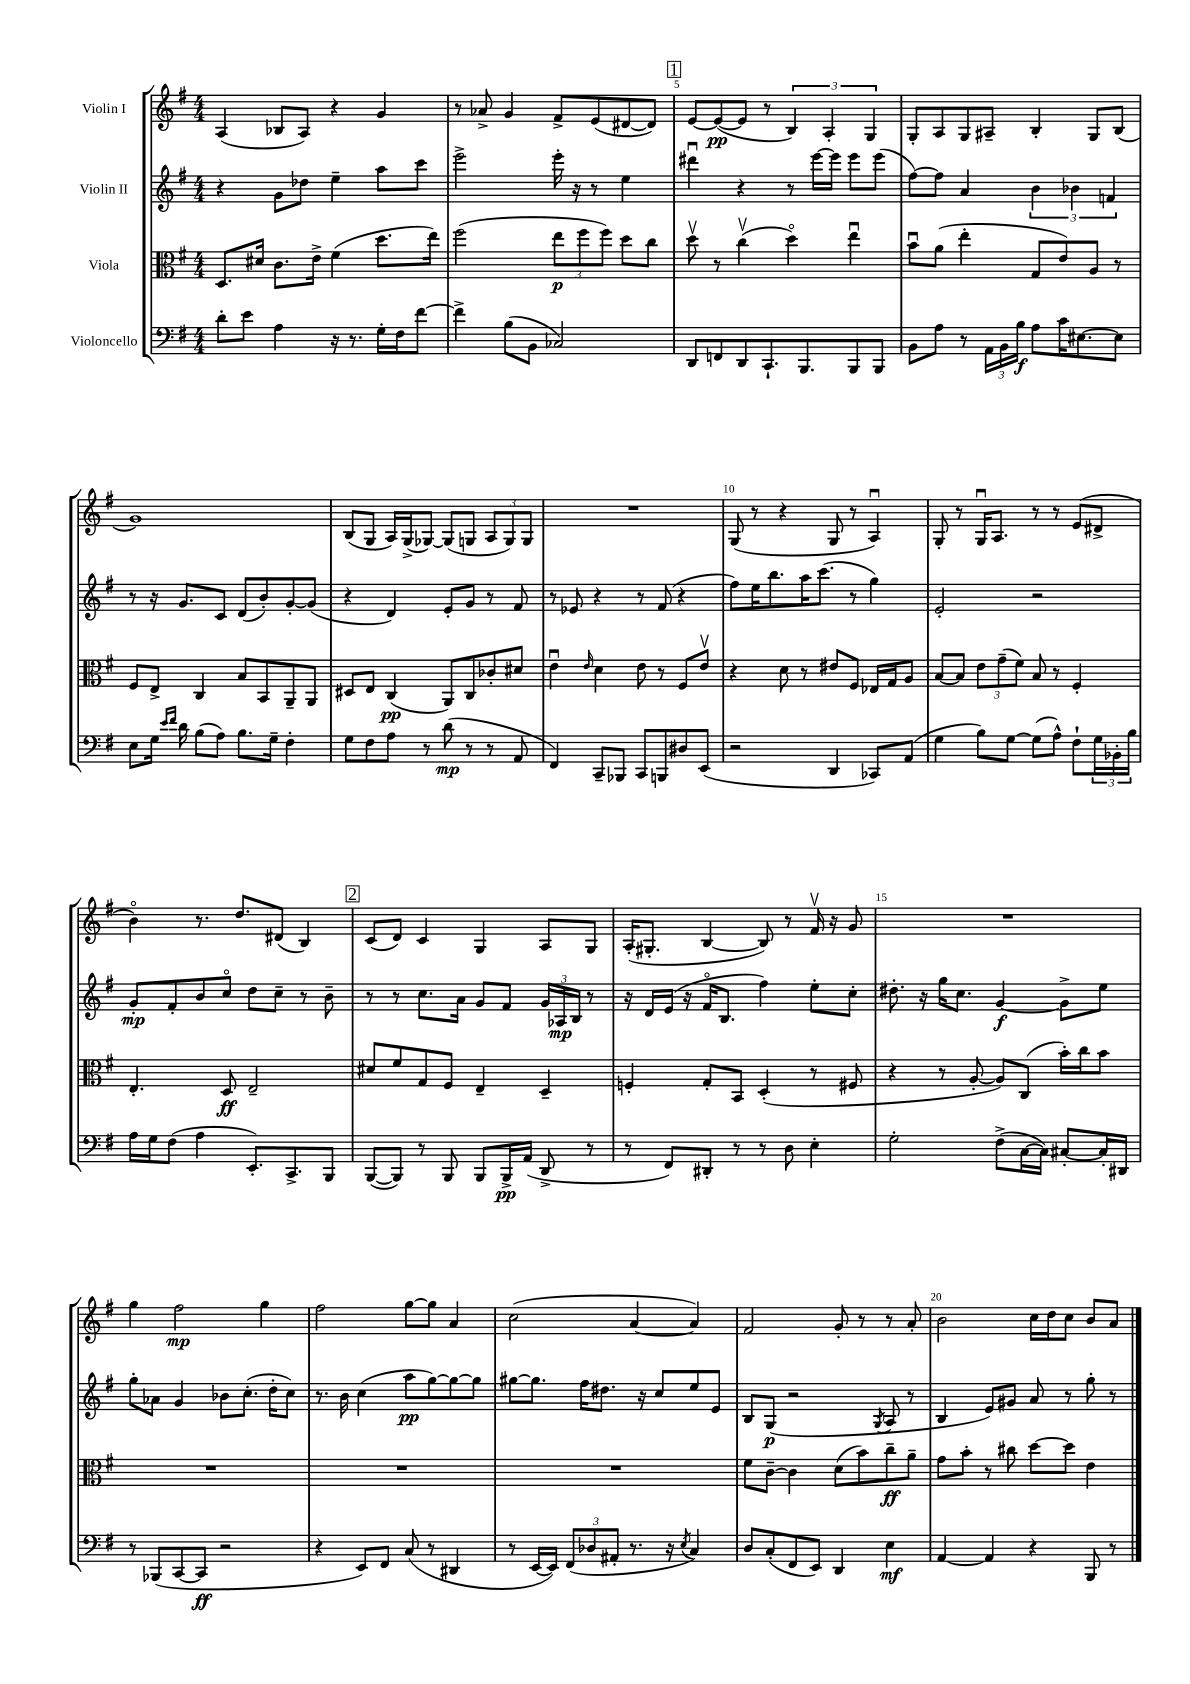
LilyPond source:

<<
\new StaffGroup <<
\new Staff = "s0" \with { instrumentName = "Violin I" } {
    \clef treble \key g \major \numericTimeSignature \time 4/4
    a4( bes8 a8) r4 g'4 |
    r8 aes'8-> g'4 fis'8-> e'8( dis'8~ dis'8) |
    \mark \markup { \box "1" } e'8~ e'8~\pp( e'8 r8 \tuplet 3/2 { b4) a4-. g4 } |
    g8-. a8 g8 ais8-- b4-. g8 b8( |
    g'1) |
    b8( g8 a16) g16->( ges8~) ges8( g8 \tuplet 3/2 { a8 g8) g8 } |
    R1 |
    g8( r8 r4 g8 r8 a4\downbow) |
    g8-. r8 g16\downbow a8. r8 r8 e'8( dis'8-> |
    b'4\flageolet) r8. d''8. dis'8( b4) |
    \mark \markup { \box "2" } c'8( d'8) c'4 g4 a8 g8 |
    a16-.( gis8.-. b4~ b8) r8 fis'16\upbow r16 g'8 |
    R1 |
    g''4 fis''2\mp g''4 |
    fis''2 g''8~ g''8 a'4 |
    c''2( a'4~ a'4) |
    fis'2 g'8-. r8 r8 a'8-. |
    b'2 c''16 d''16 c''8 b'8 a'8 \bar "|." |
}
\new Staff = "s1" \with { instrumentName = "Violin II" } {
    \clef treble \key g \major \numericTimeSignature \time 4/4
    r4 g'8 des''8 e''4-- a''8 c'''8 |
    e'''2-> e'''16-. r16 r8 e''4 |
    \mark \markup { \box "1" } dis'''4\downbow r4 r8 e'''16~ e'''16 e'''8 e'''8( |
    fis''8~) fis''8 a'4 \tuplet 3/2 { b'4 bes'4 f'4 } |
    r8 r16 g'8. c'8 d'8( b'8-.) g'8~-. g'8( |
    r4 d'4) e'8-. g'8 r8 fis'8 |
    r8 ees'8 r4 r8 fis'8( r4 |
    fis''8) e''16 b''8. a''16 c'''8.( r8 g''4) |
    e'2-. r2 |
    g'8-.\mp fis'8-. b'8 c''8\flageolet d''8 c''8-- r8 b'8-- |
    \mark \markup { \box "2" } r8 r8 c''8. a'16 g'8 fis'8 \tuplet 3/2 { g'16 aes16\mp b16 } r8 |
    r16 d'16 e'16( r16 fis'16\flageolet b8. fis''4) e''8-. c''8-. |
    dis''8.-. r16 g''16 c''8. g'4~\f g'8-> e''8 |
    g''8-. aes'8 g'4 bes'8 c''8.-.( d''16-. c''8) |
    r8. b'16 c''4( a''8\pp g''8~) g''8~ g''8 |
    gis''8~ gis''8. fis''16 dis''8. r16 c''8 e''8 e'8 |
    b8 g8\p( r2 \acciaccatura { g8 } a8 r8 |
    b4 e'8) gis'8 a'8 r8 g''8-. r8 \bar "|." |
}
\new Staff = "s2" \with { instrumentName = "Viola" } {
    \clef alto \key g \major \numericTimeSignature \time 4/4
    d8. dis'16 c'8. e'16-> fis'4( d''8. e''16) |
    fis''2( \tuplet 3/2 { e''8\p fis''8 fis''8) } d''8 c''8 |
    \mark \markup { \box "1" } d''8\upbow r8 c''4\upbow( d''4\flageolet) e''4\downbow |
    b'8\downbow a'8( e''4-. g8 e'8) a8 r8 |
    fis8 e8-> c4 b8 b,8 a,8-- a,8 |
    dis8 e8 c4\pp( a,8) c8 ces'8-. dis'8 |
    e'4\downbow \grace { e'16 } d'4 e'8 r8 fis8 e'8\upbow |
    r4 d'8 r8 eis'8 fis8 ees16 g16 a8 |
    b8~ b8 \tuplet 3/2 { e'8 g'8--( fis'8) } b8 r8 fis4-. |
    e4.-. d8\ff e2-- |
    \mark \markup { \box "2" } dis'8 fis'8 g8 fis8 e4-- d4-- |
    f4-. g8-. b,8 d4-.( r8 fis8 |
    r4 r8 a8~-. a8) c8( b'16-.) c''16 b'8 |
    R1 |
    R1 |
    R1 |
    fis'8 c'8~-- c'4 d'8( b'8) c''8--\ff a'8-- |
    g'8 b'8-. r8 cis''8 d''8~ d''8 e'4 \bar "|." |
}
\new Staff = "s3" \with { instrumentName = "Violoncello" } {
    \clef bass \key g \major \numericTimeSignature \time 4/4
    d'8-. e'8 a4 r16 r8. g16-. fis16 fis'8~ |
    fis'4-> b8( b,8 ces2) |
    \mark \markup { \box "1" } d,8 f,8 d,8 c,8.-! b,,8. b,,8 b,,8 |
    b,8 a8 r8 \tuplet 3/2 { a,16 b,16 b16\f } a8 c'16 eis8.~ eis8 |
    e8 g16 \grace { e'16 fis'16 } d'16 b8( a8) b8. g16-- fis4-. |
    g8 fis8 a8 r8 d'8\mp( r8 r8 a,8 |
    fis,4) c,8-- bes,,8 c,8 b,,8 dis8 e,8( |
    r2 d,4 ces,8) a,8( |
    g4 b8) g8~ g8( a8-^) fis8-! \tuplet 3/2 { g16 bes,16-. b16 } |
    a16 g16 fis8( a4 e,8.-.) c,8.-> b,,8 |
    \mark \markup { \box "2" } b,,8~( b,,8) r8 b,,8 b,,8 b,,16->\pp a,16( d,8-> r8 |
    r8 fis,8) dis,8-. r8 r8 d8 e4-. |
    g2-. fis8->( c16~ c16) cis8~-. cis16-. dis,16 |
    r8 bes,,8( c,8~ c,8\ff r2 |
    r4 e,8) fis,8 c8( r8 dis,4 |
    r8 e,16~ e,16) \tuplet 3/2 { fis,8( des8 ais,8-. } r8. r16 \acciaccatura { e8 } c4) |
    d8 c8-.( fis,8 e,8) d,4 e4\mf |
    a,4~ a,4 r4 b,,8 r8 \bar "|." |
}
>>
>>
\layout { \context { \Score currentBarNumber = #3 \override BarNumber.break-visibility = ##(#f #t #t) barNumberVisibility = #(every-nth-bar-number-visible 5) } }
